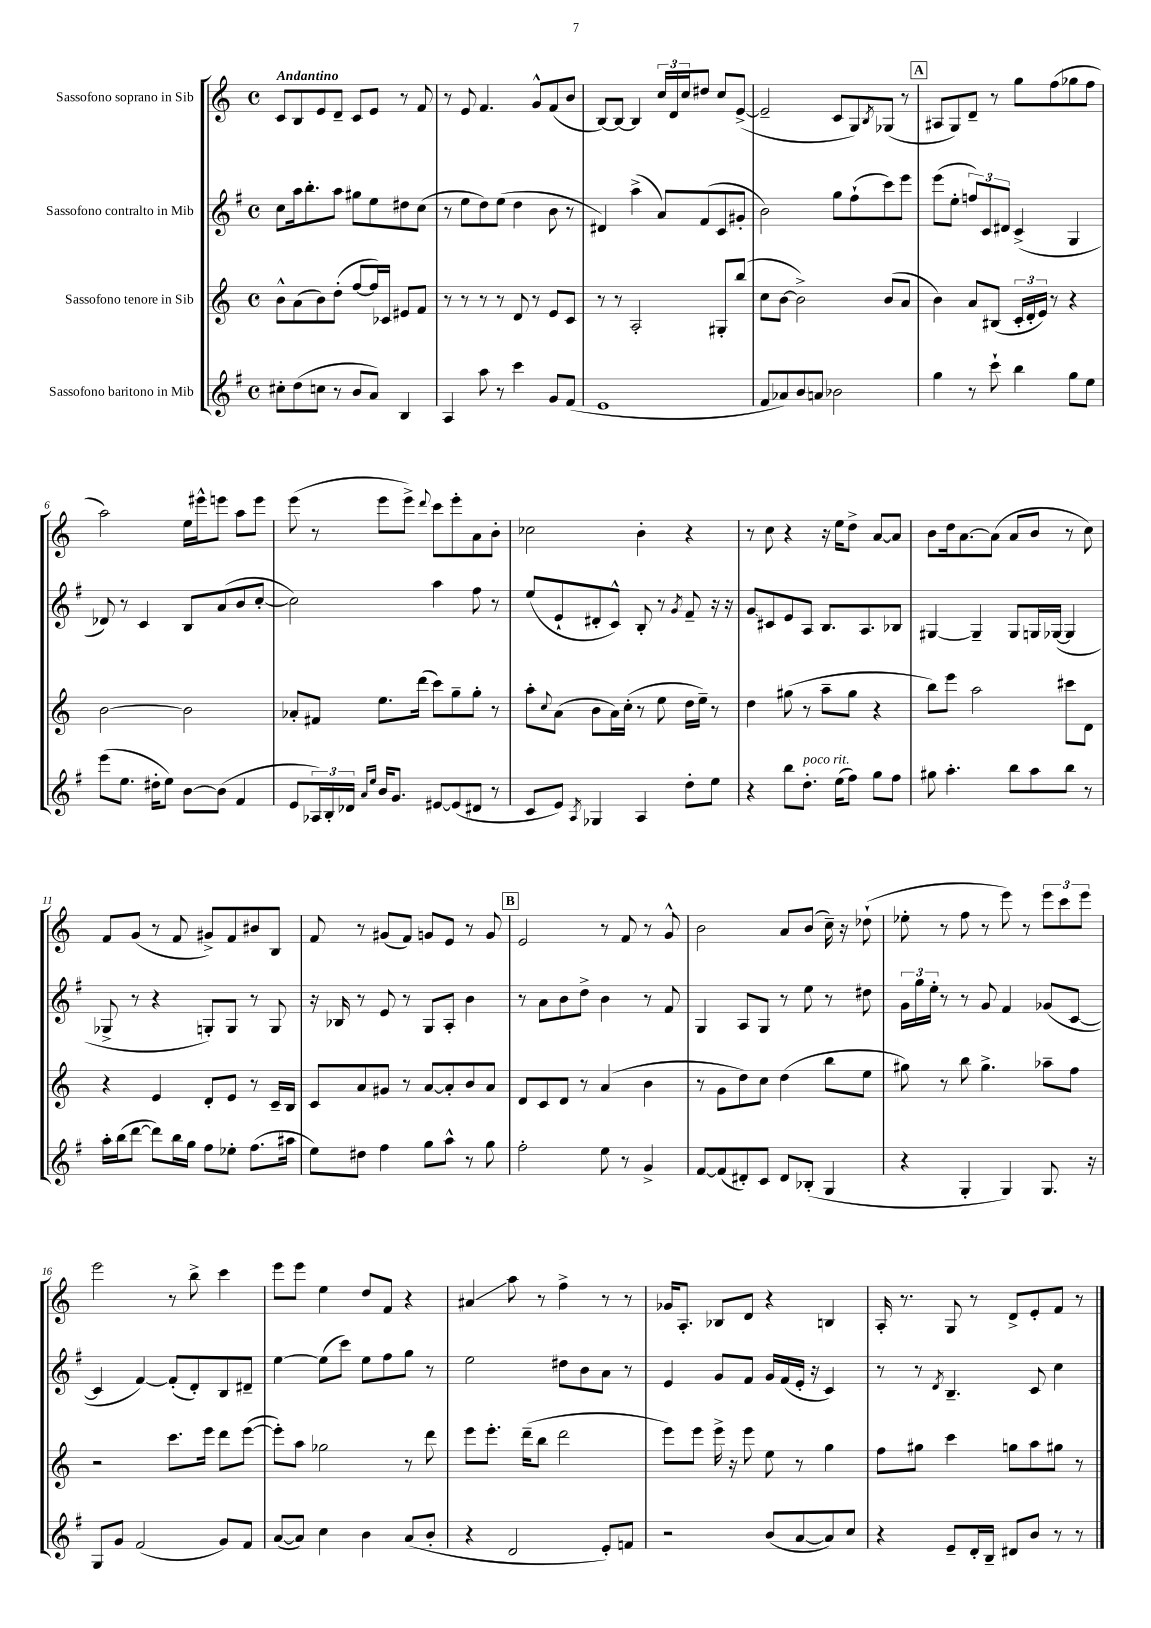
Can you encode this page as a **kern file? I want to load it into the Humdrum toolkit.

**kern	**kern	**kern	**kern
*staff4	*staff3	*staff2	*staff1
*clefG2	*clefG2	*clefG2	*clefG2
*k[f#]	*k[]	*k[f#]	*k[]
*M4/4	*M4/4	*M4/4	*M4/4
*met(c)	*met(c)	*met(c)	*met(c)
8cc#'	8b^^	8cc	8c
(8dd	(8a	16aa	8B
.	.	8.bb'	.
8cc	8b)	.	8e
8r	(8dd'	8aa	8d~
8b	[8ff	8gg#	8c
8a)	16ff])	8ee	8e
.	16c-	.	.
4B	8e#	8dd#	8r
.	8f	(8cc	8f
=	=	=	=
4A	8r	8r	8r
.	8r	8ee	8e
8aa	8r	8dd)	4.f
8r	8r	(8ee	.
4ccc	8d	4dd	.
.	8r	.	8g^^
8g	8e	8b	(8f
(8f#	8c	8r	8b
=	=	=	=
1e	8r	4d#)	[8B)
.	8r	.	8B_
.	2A'	(4aa^	4B]
.	.	8a)	24cc
.	.	.	24d
.	.	.	24cc
.	.	(8f#	8dd#
.	8G#'	8c	8cc
.	(8bb	8g#'	([8e^
=	=	=	=
8f#	8cc	2b)	2e~]
8a-)	[8b	.	.
8b	2b^])	.	.
8a	.	.	.
2b-	.	8gg	8c
.	.	(8ff#`	8G)
.	.	.	8qB
.	(8b	8ccc)	(8G-
.	8a	8eee	8r
=	=	=	=
4gg	4b)	(8eee	8A#
.	.	8ee'	8G)
8r	8a	12ff)	8d~
.	.	12c	.
8ccc`	(8B#	.	8r
.	.	12d#	.
4bb	24c'	(4c^	8gg
.	24d'	.	.
.	24e)	.	.
.	8r	.	(8ff
8gg	4r	4G	8gg-
8ee	.	.	8ff
=	=	=	=
(8eee	[2b	8d-)	2aa)
8.ee	.	8r	.
.	.	4c	.
16dd#'	.	.	.
8ee)	.	.	.
[8b	2b]	8B	16ee
.	.	.	16eee#^^
(8b]	.	(8a	8eee
4f#	.	8b	8aa
.	.	[8cc'	8eee
=	=	=	=
8e	8a-'	2cc])	(8eee
24A-)	8f#	.	8r
24B'	.	.	.
24d-	.	.	.
16qqa	.	.	.
16qqee	.	.	.
16b	8.ee	.	8eee
8.g	.	.	.
.	.	.	8eee^)
.	(16ddd	.	.
.	.	.	8qqddd
[8e#	8ccc)	4aa	8ccc
(8e#]	8gg~	.	8eee'
8d#	8gg'	8ff#	8a
8r	8r	8r	8b'
=	=	=	=
8c	8aa'	(8ee	2cc-
.	8qqcc	.	.
8e)	(8a	8e`	.
8qA	.	.	.
4G-	8b	8d#'	.
.	16a)	8c^^)	.
.	(16cc'	.	.
4A	8r	8B'	4b'
.	8ee	8r	.
.	.	8qg	.
8dd'	16dd	8f#~	4r
.	16ee~)	.	.
8ee	8r	16r	.
.	.	16r	.
=	=	=	=
4r	4dd	8g	8r
.	.	8c#	8cc
8bb	(8gg#	8e	4r
8.dd'	8r	8A	.
.	8aa~	8.B	16r
(16ee	.	.	16ee
8ff#)	8gg#	.	8dd^
.	.	8.A	.
8gg	4r	.	[8a
8ff#	.	8B-	8a]
=	=	=	=
8gg#	8bb)	[4G#	8b
4.aa'	8eee	.	16dd
.	.	.	[8.a
.	2aa	4G#~]	.
.	.	.	(8a]
8bb	.	8G#	8a
8aa	.	16G	8b
.	.	([16G-	.
8bb	8ccc#	4G-]	8r
8r	8d	.	8cc)
=	=	=	=
16aa'	4r	8G-^	8f
(16bb	.	.	.
[8ddd	.	8r	(8g
8ddd])	4e	4r	8r
16bb	.	.	8f
16gg	.	.	.
8ff#	8d'	8G')	8g#^)
8ee-'	8e	8G	8f
(8.ff#	8r	8r	8b#
.	16c~	8G	8B
16aa#	16B	.	.
=	=	=	=
8ee)	8c	16r	8f
.	.	16B-	.
8dd#	8a	8r	8r
4ff#	8g#	8e	(8g#
.	8r	8r	8f)
8gg	[8a	8G	8g
8aa^^	8a']	8A'	8e
8r	8b	4b	8r
8gg	8a	.	8g
=	=	=	=
2ff#'	8d	8r	2e
.	8c	8a	.
.	8d	8b	.
.	8r	8dd^	.
8ee	(4a	4b	8r
8r	.	.	8f
4g^	4b	8r	8r
.	.	8f#	8g^^
=	=	=	=
[8f#	8r	4G	2b
(8f#]	8g	.	.
8d#')	8dd)	8A	.
8c	8cc	8G	.
8d#	(4dd	8r	8a
(8B-'	.	8ee	(8b
4G	8bb	8r	16cc~)
.	.	.	16r
.	8ee	8dd#	(8dd-`
=	=	=	=
4r	8gg#)	24g	8ee-'
.	.	24gg	.
.	.	24ee'	.
.	8r	8r	8r
4G'	8bb	8r	8ff
.	4.gg#^	8g	8r
4G)	.	4f#	8eee)
.	.	.	8r
8.G	8aa-~	(8g-	12eee
.	.	.	12ccc
.	8ff	[8c	.
.	.	.	12eee
16r	.	.	.
=	=	=	=
8G	2r	4c]	2eee
8g	.	.	.
(2f#	.	[4f#)	.
.	8.ccc	(8f#']	8r
.	.	8d')	8bb^
.	16eee	.	.
8g)	8ddd	8B	4ccc
8f#	([8eee	8d#~	.
=	=	=	=
([8a	8eee'])	[4ee	8eee
8a])	8aa	.	8eee
4cc	2gg-	(8ee]	4ee
.	.	8ccc)	.
4b	.	8ee	8dd
.	.	8ff#	8f
(8a	8r	8gg	4r
8b'	8ddd	8r	.
=	=	=	=
4r	8eee	2ee	4a#
.	8.eee'	.	.
2d	.	.	8aa
.	(16ddd~	.	.
.	8bb	.	8r
.	2ddd	8dd#	4ff^
.	.	8b	.
8e')	.	8a	8r
8f	.	8r	8r
=	=	=	=
2r	8eee)	4e	16g-
.	.	.	8.A'
.	8eee	.	.
.	16eee^	8g	8B-
.	16r	.	.
.	8eee	8f#	8d
(8b	8ee	16g	4r
.	.	(16f#	.
[8a	8r	16e'	.
.	.	16r	.
8a])	4gg	4c)	4B
8cc	.	.	.
=	=	=	=
4r	8ff	8r	16A'
.	.	.	8.r
.	8gg#	8r	.
.	.	8qd	.
8e~	4ccc	4.B~	8G
16d'	.	.	8r
16B~	.	.	.
8d#	8gg	.	8d^
8b	8aa	8c	8e'
8r	8gg#	4cc	8f
8r	8r	.	8r
==	==	==	==
*-	*-	*-	*-
